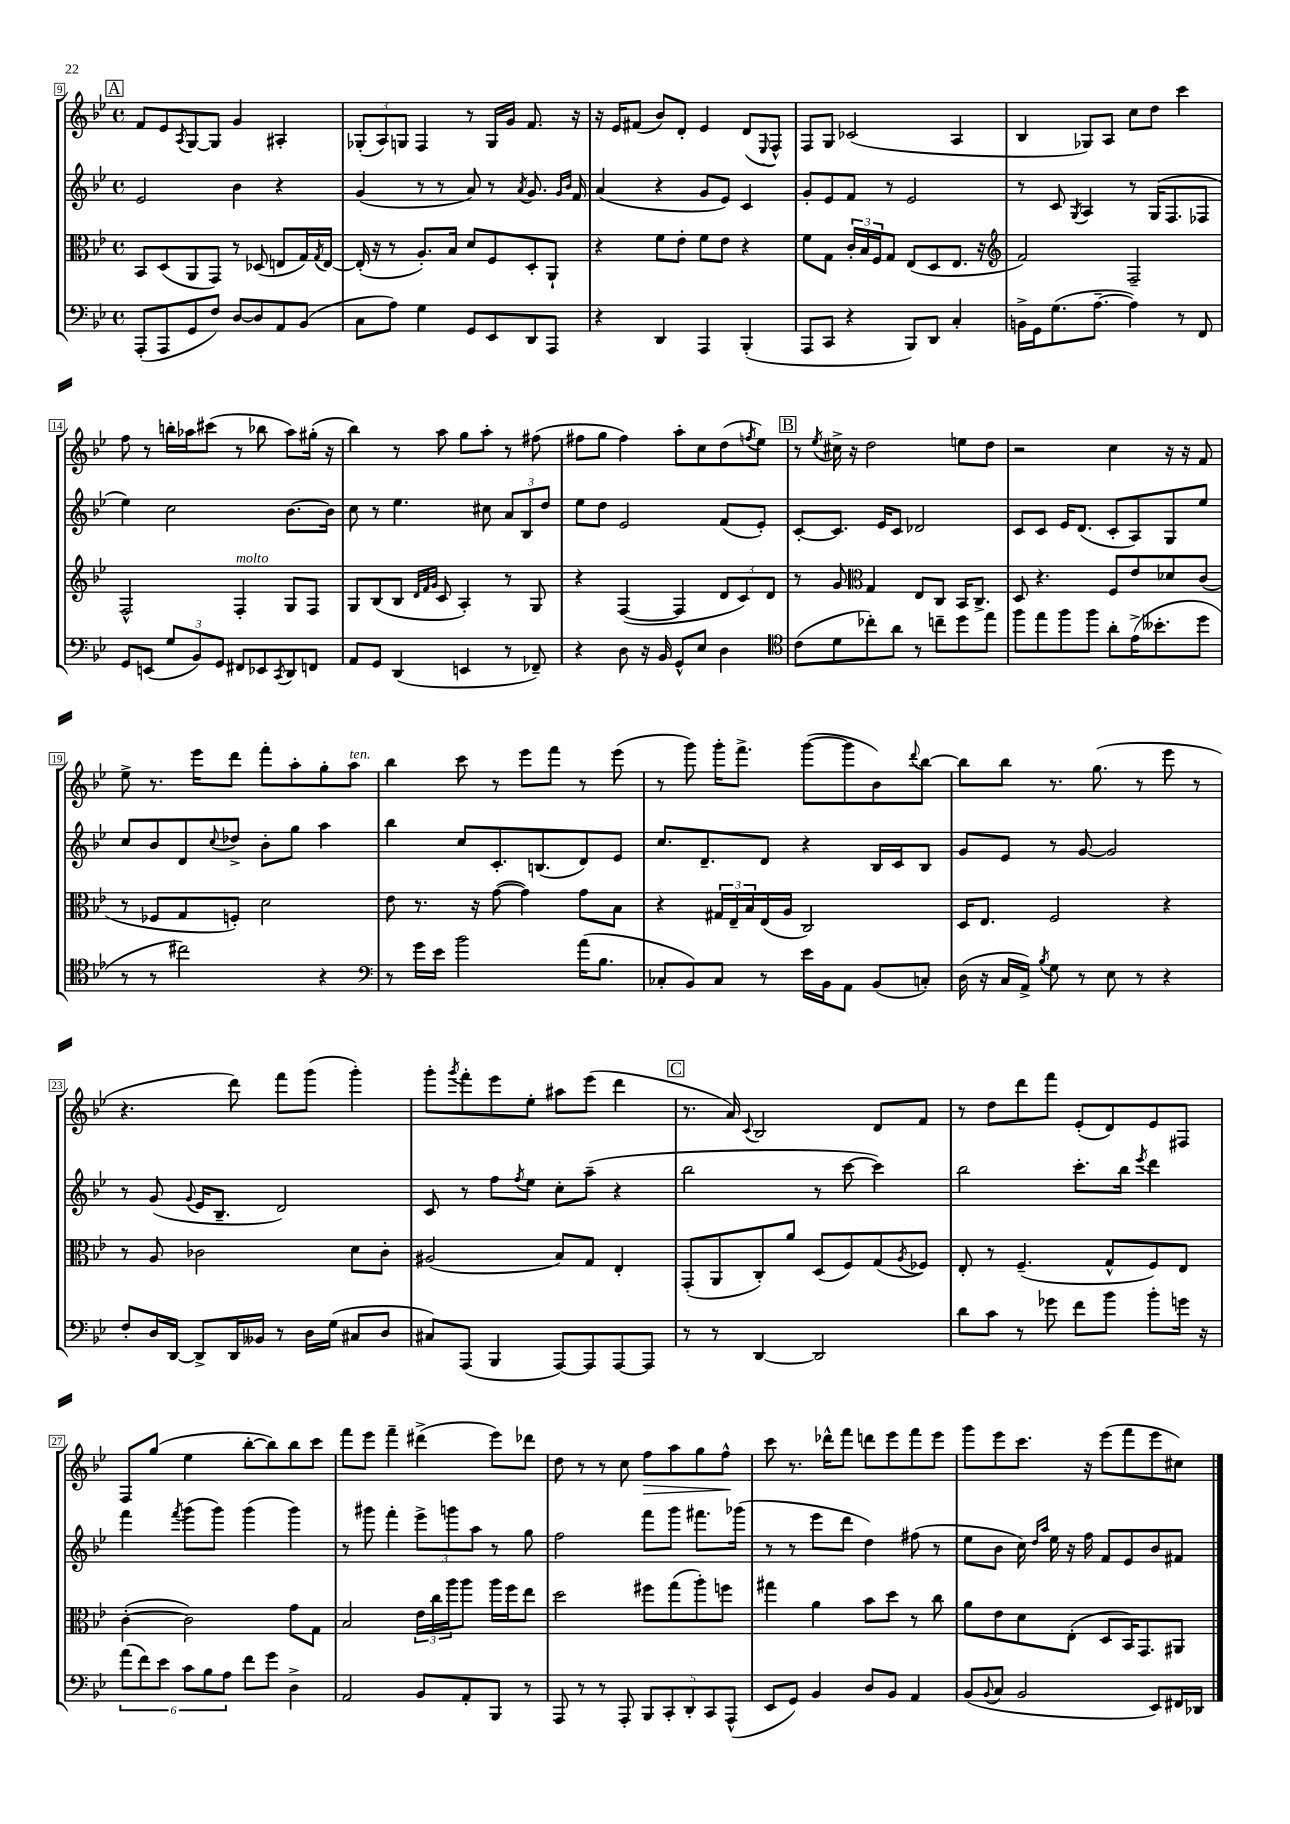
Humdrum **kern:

**kern	**kern	**kern	**kern
*staff4	*staff3	*staff2	*staff1
*clefF4	*clefC3	*clefG2	*clefG2
*k[b-e-]	*k[b-e-]	*k[b-e-]	*k[b-e-]
*M4/4	*M4/4	*M4/4	*M4/4
*met(c)	*met(c)	*met(c)	*met(c)
(8AAA'/L	8BB-/L	2e-/	8f/L
8AAA/	(8D/	.	8e-/
.	.	.	8qA/
8GG/	8AA/	.	[8G/
8F/J)	8GG/J)	.	8G/]J
[8D/L	8r	4b-\	4g/
8D/]	(8D-/	.	.
8AA/	8E/L	4r	4A#'/
(8BB-/J	16G/L)	.	.
.	8qG/	.	.
.	[16E/JJ	.	.
=	=	=	=
8C\L	(16E'/]	(4g/	(12G-'/L
.	16r	.	.
.	.	.	12A/)
8A\J)	8r	.	.
.	.	.	12G/J
4G\	8.A'/L)	8r	4F/
.	.	8r	.
.	16B-/Jk	.	.
8GG/L	8d/L	8a/)	8r
8EE-/	8F/	8r	16G/LL
.	.	.	16g/JJ
.	.	8qa/	.
8DD/	8D'/	8.g/	8.f/
8AAA/J	8AA`/J	.	.
.	.	16qqg/LL	.
.	.	16qqb-/JJ	.
.	.	16f/	16r
=	=	=	=
4r	4r	(4a/	16r
.	.	.	16e-/LK
.	.	.	(8f#/J
4DD/	8f\L	4r	8b-/L)
.	8e-'\J	.	8d'/J
4AAA/	8f\L	8g/L	4e-/
.	8e-\J	8e-/J)	.
(4BBB-'/	4r	4c/	(8d/L
.	.	.	8qqE-/
.	.	.	8F^^/J)
=	=	=	=
8AAA/L	8f\L	8g'/L	8F/L
8CC/J	8G\J	8e-/	8G/J
4r	24c'/LL	8f/J	(2c-/
.	24B-/	.	.
.	24F/J	.	.
.	8G/J	8r	.
8BBB-/L)	(8E-/L	2e-/	.
8DD/J	8D/	.	.
4C'/	8.E-/J	.	4A/
.	16r	.	.
=	=	=	=
*	*clefG2	*	*
16BB^\LL	2f/)	8r	4B-/
16GG\J	.	.	.
(8.G\	.	8c/	.
.	.	8qG/	.
.	.	4A/	8G-/L)
[8.A~\J	.	.	.
.	.	.	8A/J
4A\])	2F~/	8r	8cc\L
.	.	(16G/LK	8dd\J
.	.	8.F/	.
8r	.	.	4ccc\
8FF/	.	8F-/J	.
=	=	=	=
8GG/L	2F^^/	4ee-\)	8ff\
(8EE/J	.	.	8r
12G/L	.	2cc\	16bb'\LL
.	.	.	16aa-\J
12BB-/)	.	.	.
.	.	.	(8ccc#\J
12GG/J	.	.	.
8FF#/L	4F'/	.	8r
8EE-/	.	.	8bb-\
8qCC/	.	.	.
8DD/	8G/L	[8.b-\L	8aa-\L)
8FF/J	8F/J	.	(16gg#'\Jk
.	.	16b-\]Jk	16r
=	=	=	=
8AA/L	8G/L	8cc\	4bb-\)
8GG/J	(8B-/	8r	.
(4DD/	8B-/J	4.ee-\	8r
.	32qqd/LLL	.	.
.	32qqf/	.	.
.	32qqg/JJJ	.	.
.	8c/	.	8aa\
4EE/	4A'/)	.	8gg\L
.	.	8cc#\	8aa'\J
8r	8r	12a/L	8r
.	.	12B-/	.
8FF-~/)	8G/	.	(8ff#\
.	.	12dd/J	.
=	=	=	=
4r	4r	8ee-\L	8ff#\L
.	.	8dd\J	8gg\J
8D\	([4F/	2e-/	4ff#\)
16r	.	.	.
16BB-/	.	.	.
8GG^^/L	4F/]	.	8aa'\L
8E-/J	.	.	8cc\
4D\	12d/L	(8f/L	(8dd\
.	12c/)	.	.
.	.	.	8qff/
.	.	8e-'/J)	8ee-\J)
.	12d/J	.	.
=	=	=	=
*clefC4	*	*	*
(8c\L	8r	[8c'/L	8r
.	.	.	8qee-/
8d\	8g/	8.c/]J	16cc#^\
.	.	.	16r
*	*clefC3	*	*
8cc-'\)	4G/	.	2dd\
.	.	16e-/LK	.
8a\J	.	8c/J	.
8r	8E-/L	2d-/	.
8cc~\L	8C/J	.	.
8dd\	16BB-/LK	.	8ee\L
.	8.C^/J	.	.
8ee-\J	.	.	8dd\J
=	=	=	=
8ff\L	8D/	8c/L	2r
8ee-\	4.r	8c/J	.
8ff\	.	16e-/LK	.
.	.	(8.d/J	.
8ff\J	.	.	.
8a'\L	8F/L	8c'/L	4cc\
(16e-^\K	8e-/	8A/)	.
8.b--'\	.	.	.
.	8d-/	8G/	16r
.	.	.	16r
8dd\J	(8c/J	8ee-/J	8f/
=	=	=	=
8r	8r	8cc/L	8ee-^\
8r	8F-/L	8b-/	8.r
2cc#\)	8G/	8d/	.
.	.	.	16eee-\LK
.	.	8qqcc/	.
.	8F'/J)	8dd-^/J	8ddd\J
.	2d\	8b-'\L	8fff'\L
.	.	8gg\J	8aa'\
4r	.	4aa\	8gg'\
.	.	.	8aa\J
=	=	=	=
*clefF4	*	*	*
8r	8e-\	4bb-\	4bb-\
16g\LL	8.r	.	.
16e-\JJ	.	.	.
2b-\	.	8cc/L	8ccc\
.	16r	.	.
.	([8g\	8.c'/	8r
.	4g\])	.	8eee-\L
.	.	(8.B/	.
.	.	.	8fff\J
(16a\LK	8g\L	8d/)	8r
8.B-\J	.	.	.
.	8B-\J	8e-/J	(8eee-\
=	=	=	=
8C-'/L	4r	8.cc/L	8r
8BB-/)	.	.	8ggg\)
.	.	8.d~/	.
8C-/J	24G#/LL	.	16ggg'\LK
.	24E-~/	.	.
.	.	.	8.fff^\J
.	24B-/	.	.
8r	(16E-/	8d/J	.
.	16A/JJ	.	.
16e-\LL	2C/)	4r	([8ggg\L
16BB-\J	.	.	.
8AA\J	.	.	8ggg\]
(8BB-/L	.	16B-/LL	8b-\)
.	.	16c/J	.
.	.	.	8qqddd/
8C'/J)	.	8B-/J	[8bb-\J
=	=	=	=
(16D\	16D/LK	8g/L	8bb-\]L
16r	8.E-/J	.	.
16C/LL	.	8e-/J	8bb-\J
16AA^/JJ)	.	.	.
8qB-/	.	.	.
8G\	2F/	8r	8.r
8r	.	[8g/	.
.	.	.	(8.gg\
8E-\	.	2g/]	.
8r	.	.	8r
4r	4r	.	8eee-\
.	.	.	8r
=	=	=	=
8F'/L	8r	8r	4.r
16D/L	8A/	(8g/	.
[16DD/JJ	.	.	.
.	.	8qqg/	.
8DD^/]L	2c-\	16e-/LK	.
.	.	8.B-~/J	.
16DD/L	.	.	8ddd\)
16BB--/JJ	.	.	.
8r	.	2d/)	8fff\L
16D\LL	.	.	(8ggg\J
(16G\JJ	.	.	.
8C#/L	8d\L	.	4ggg'\)
8D/J	8c-'\J	.	.
=	=	=	=
8C#/L)	(2A#/	8c/	8ggg'\L
.	.	.	8qggg/
(8AAA/J	.	8r	8fff'\
4BBB-/	.	8ff\L	8eee-\
.	.	8qff/	.
.	.	8ee-\J	8ee-'\J
[8AAA/L)	8B-/L)	8cc'\L	8aa#\L
8AAA/]	8G/J	(8aa~\J	(8eee-\J
[8AAA/	4E-'/	4r	4ddd\
8AAA/]J	.	.	.
=	=	=	=
8r	(8GG'/L	2bb-\	8.r
8r	8AA/	.	.
.	.	.	16a/)
.	.	.	8qqc/
[4DD/	8C'/)	.	2B-/
.	8a/J	.	.
2DD/]	(8D/L	8r	.
.	8F/)	[8ccc\	.
.	(8G/	4ccc\])	8d/L
.	8qA/	.	.
.	8F-/J)	.	8f/J
=	=	=	=
8d\L	8E-'/	2bb-\	8r
8c\J	8r	.	8dd\L
8r	(4.F~/	.	8ddd\
8g-\	.	.	8fff\J
8f\L	.	8.ccc'\L	(8e-'/L
8b-\J	8G^^/L	.	8d/)
.	.	16bb-\Jk	.
.	.	8qeee-/	.
8b-'\L	8F/)	4ddd\	8e-/
16g\Jk	8E-/J	.	8F#/J
16r	.	.	.
=	=	=	=
(12a\L	([4c'\	4fff\	8F/L
12f\)	.	.	.
.	.	.	(8gg/J
12e-\J	.	.	.
.	.	8qfff/	.
12c\L	2c\])	(8ggg\L	4ee-\
12B-\	.	.	.
.	.	8ggg\J)	.
12A\J	.	.	.
8f\L	.	(4ggg\	[8bb-'\L
8g\J	.	.	8bb-\])
4D^\	8g\L	4ggg\)	8bb-\
.	8G\J	.	8ccc\J
=	=	=	=
2AA/	2B-/	8r	8fff\L
.	.	8ggg#\	8eee-\J
.	.	4fff'\	4fff~\
8BB-/L	24e-\LL	12eee-^\L	(4ddd#^\
.	24cc\	.	.
.	24aa\J	12ggg\	.
8AA'/	8aa\J	.	.
.	.	12aa\J	.
8BBB-/J	16aa\LL	8r	8eee-\L)
.	16ff\J	.	.
8r	8ee-\J	8gg\	8ddd-\J
=	=	=	=
8AAA/	2dd\	2ff\	8dd\
8r	.	.	8r
8r	.	.	8r
8AAA'/	.	.	8cc\
10BBB-/L	8ff#\L	8fff\L	8ff\L
10CC'/	.	.	.
.	(8gg\	8ggg\J	8aa\
10DD'/	.	.	.
.	8aa'\)	8.fff#\L	8gg\
10CC/	.	.	.
.	8ff\J	.	8ff^^\J
(10AAA^^/J	.	.	.
.	.	(16ggg-\Jk	.
=	=	=	=
8EE-/L	4gg#\	8r	8ccc\
8GG/J)	.	8r	8.r
4BB-/	4a\	8eee-\L	.
.	.	.	16ddd-^^\LK
.	.	8ddd\J	8fff\J
8D/L	8b-\L	4dd\)	8ddd\L
8BB-/J	8dd\J	.	8eee-\
4AA/	8r	(8ff#\	8fff\
.	8cc\	8r	8eee-\J
=	=	=	=
(8BB-/L	8a\L	8ee-\L	8ggg\L
8qqBB-/	.	.	.
8C/J	8e-\	8b-\J	8eee-\
2BB-/	8d\	16cc\)	8.ccc\J
.	.	16qqdd/LL	.
.	.	16qqaa/JJ	.
.	.	16ee-\	.
.	(8E-'\J	16r	.
.	.	16ff\	16r
.	8D/L	8f/L	(8eee-\L
.	16BB-/K)	8e-/	8fff\
.	8.GG/	.	.
8EE-/L)	.	8b-/	8eee-\
16FF#/L	8AA#/J	8f#/J	8cc#\J)
16DD-/JJ	.	.	.
==	==	==	==
*-	*-	*-	*-
